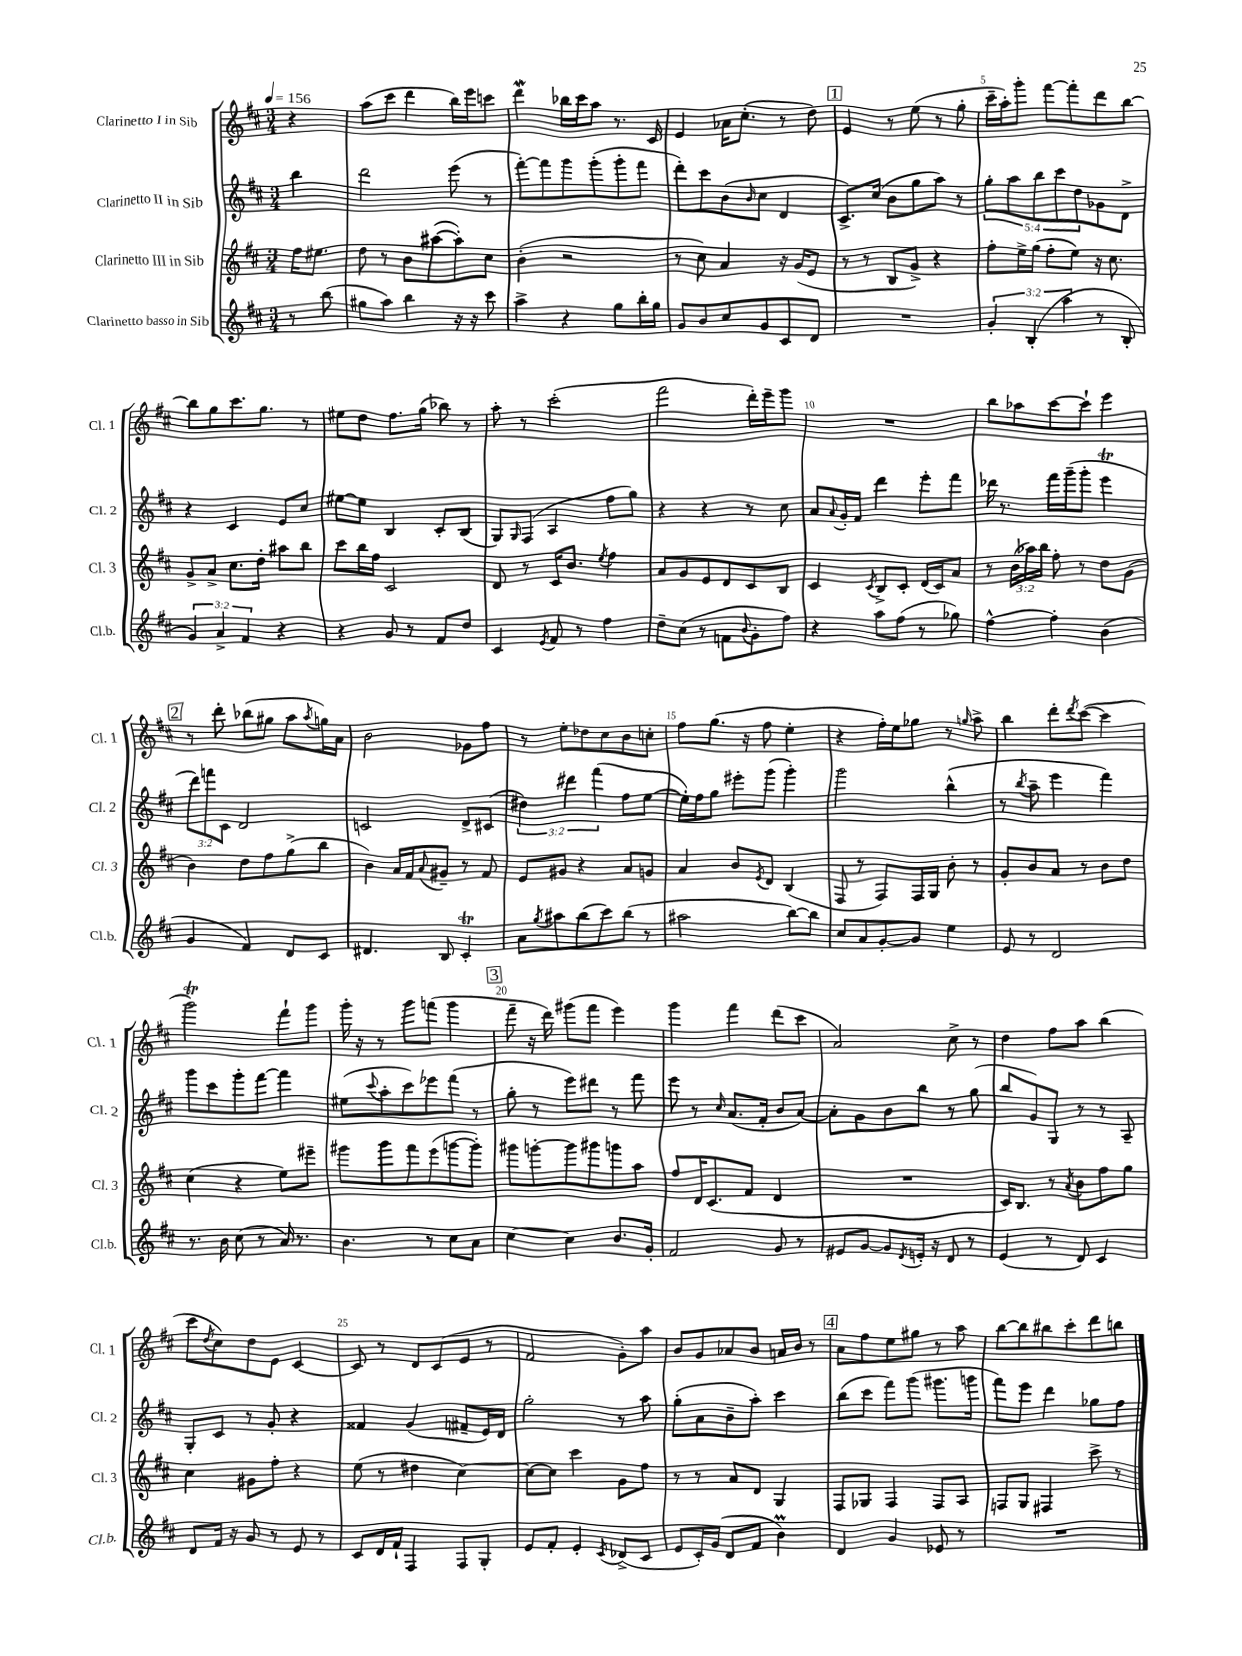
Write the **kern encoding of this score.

**kern	**kern	**kern	**kern
*part4	*part3	*part2	*part1
*staff4	*staff3	*staff2	*staff1
*I"Clarinetto basso in Sib	*I"Clarinetto III in Sib	*I"Clarinetto II in Sib	*I"Clarinetto I in Sib
*I'Cl.b.	*I'Cl. 3	*I'Cl. 2	*I'Cl. 1
*clefG2	*clefG2	*clefG2	*clefG2
*k[f#c#]	*k[f#c#]	*k[f#c#]	*k[f#c#]
*M3/4	*M3/4	*M3/4	*M3/4
*MM156	*MM156	*MM156	*MM156
=	=	=	=
8r	16ff#\KL	4bb\	4r
.	8.ee#X\J	.	.
(8bb\	.	.	.
=1	=1	=1	=1
8gg#X\L	8dd\	2ddd\	(8aa\L
8aa\J)	8r	.	8ccc#\J
4bb\	8b\L	.	4ddd\
.	([8aa#X\	.	.
16r	8aa#'\])	(8eee\	16bb\LL)
16r	.	.	16eee\J
8ccc#\	8cc#\J	8r	8cccn\J
=2	=2	=2	=2
4aa^\	(4b'\	[8fff#'\L)	4dddw\
.	.	8fff#\]	.
4r	2r	8ggg\	16bb-X\LL
.	.	.	16ccc#\J
.	.	(8ggg'\	8aa\J
8gg\L	.	8ggg'\	8.r
16bb'\L	.	8fff#\J	.
16gg\JJ	.	.	16c#/
=3	=3	=3	=3
8g/L	8r	8ddd'\L)	4e/
8b/	8cc#\)	8ccc#\	.
8cc#/	4a/	(8b\	16a-X\KL
.	.	.	(8.cc#'\J
.	.	16qqb/	.
8g/	.	8cc#\J	.
8c#/	16r	4d/	8r
.	(16g/KL	.	.
8d/J	8e/J	.	8dd\)
!!LO:REH:place=s1:t=1
=4	=4	=4	=4
2.r	8r	8.c#^/L)	4e/
.	8r	.	.
.	.	(16cc#/Jk	.
.	8B/L	8b\L	8r
.	8g^/J)	8gg\	(8ee\
.	4r	8aa\J)	8r
.	.	8r	8gg'\
=5	=5	=5	=5
6g'/	8ff#'\L	10gg'\L	16ccc#~\LL
.	.	.	16aa'\J)
.	.	10aa\	.
.	16ee^\L	.	8ggg'\J
(6B'/	.	.	.
.	(16gg\JJ	.	.
.	.	10bb\	.
.	8ff#'\L	.	[8fff#\L
.	.	10ccc#\	.
6aa\	.	.	.
.	8ee\J)	.	8fff#'\]
.	.	10dd\	.
8r	16r	8g-X\	8ddd\
.	8.cc#\	.	.
8B'/	.	8d^\J	[8bb\J
!!LO:LB:g=z
=6	=6	=6	=6
6g/)	8g^/L	4r	8bb\L]
.	8a^/J	.	8gg\
6a^/	.	.	.
.	8.cc#\L	4c#/	8.ccc#\
6f#/	.	.	.
.	16dd'\Jk	.	8.gg\J
4r	8aa#X\L	8e/L	.
.	8bb\J	8cc#/J	8r
=7	=7	=7	=7
4r	8ccc#\L	[8ee#X\L	8ee#X\L
.	16bb\L	8ee#\J]	8dd\J
.	16ff#\JJ	.	.
8g/	2c#/	4B/	8.ff#\L
8r	.	.	.
.	.	.	(16gg\Jk
8f#/L	.	8c#'/L	8bb-X\)
8dd/J	.	(8B/J	8r
=8	=8	=8	=8
4c#/	8d/	8G/L)	8aa'\
.	.	16qqG/	.
.	8r	(8F#/J	8r
8qe/	.	.	.
8f#/	16c#/KL	4A/	(2ccc#'\
.	8.b/J	.	.
8r	.	.	.
.	8qee/	.	.
4ff#\	4ff#\	8ff#\L	.
.	.	8gg\J)	.
=9	=9	=9	=9
8dd~\L	8a/L	4r	2fff#\
(8cc#\J	8g/	.	.
8r	8e/	4r	.
8fn\L	8d/	.	.
8qqb/	.	.	.
8g'\	8c#/	8r	16ddd'\LL)
.	.	.	16eee~\J
8ff#\J)	8B/J	8cc#\	8ggg\J
=10	=10	=10	=10
4r	4c#/	8a/L	2.r
.	.	8qqa/	.
.	.	16g'/L	.
.	.	16f#/JJ	.
.	8qc#/	.	.
8aa\L	8B^/L	4ddd\	.
(8ff#\J	8c#'/J	.	.
8r	(16d/LL	8eee'\L	.
.	16c#/J)	.	.
8gg-X\)	8a/J	8fff#\J	.
=11	=11	=11	=11
[4ff#^^\	8r	16ddd-X\	8bb\L
.	.	8.r	.
.	(24b\LL	.	8aa-X\
.	24aa-X\)	.	.
.	24bb\JJ	.	.
4ff#'\]	8ff#'\	16fff#\LL	[8ccc#\
.	.	(16ggg~\J	.
.	8r	8ggg'\J	8ccc#`\J]
(4b\	8dd\L	4eeeT\	4eee\
.	(8g\J	.	.
!!LO:LB:g=z
!!LO:REH:place=s1:t=2
=12	=12	=12	=12
4g/	4b\)	12ddd\L)	8r
.	.	12fffn\	.
.	.	.	8ddd'\
.	.	12c#\J	.
4f#/)	8dd\L	2d/	(8bb-X\L
.	8ff#\	.	8gg#X\J
8d/L	(8gg^\	.	8aa\L
.	.	.	8qaa/
8c#/J	8bb\J	.	16ggn\L)
.	.	.	16a\JJ
=13	=13	=13	=13
4.d#X/	4b\)	2cn/	2b\
.	16a/LL	.	.
.	16f#/J	.	.
.	8qqa/	.	.
8B/	8g#X~/J	.	.
4c#t'/	8r	8d^/L	8g-X\L
.	8f#/	(8c#X/J	8ff#\J
=14	=14	=14	=14
8a\L	8e/L	6dd#X\)	8r
8qgg/	.	.	.
8aa#X\	8g#X/J	.	8ee'\L
.	.	6ddd#X\	.
(8bb\	4r	.	8dd-X\
.	.	(6fff#\	.
8ccc#\)	.	.	8cc#\
(8bb\J	8a/L	8ff#\L	8b\
8r	8gn/J	[8ee\J	8ccn'\J
=15	=15	=15	=15
2aa#X\	4a/	16ee'\LL])	8ff#\L
.	.	16ff#\J	.
.	.	8gg\J	(8.gg\J
.	8b/L	8eee#X'\L	.
.	.	.	16r
.	8qe/	.	.
.	8d/J	(8ggg\J	8ff#\
[8bb\L)	(4B/	4ggg'\)	4ee'\
8bb\J]	.	.	.
=16	=16	=16	=16
8cc#/L	8F#/	2ggg\	4r
8a/	8r	.	.
[8g'/	8F#/L)	.	16ff#'\LL)
.	.	.	16ee\J
8g/J]	16F#/L	.	8gg-X\J
.	16G/JJ	.	.
4ee\	8b'\	(4bb^^\	8r
.	.	.	16qqggn/
.	8r	.	8aa^\
=17	=17	=17	=17
8e/	8g'/L	8r	4bb\
.	.	8qbb/	.
8r	8b/	8aa~\	.
2d/	8a/J	4eee\	8ddd'\L
.	.	.	8qddd/
.	8r	.	([8ccc#\J
.	8b\L	4fff#\)	4ccc#\]
.	8dd\J	.	.
!!LO:LB:g=z
=18	=18	=18	=18
8.r	(4cc#\	8ggg\L	2gggT\)
.	.	8ccc#\	.
16b\	.	.	.
(8cc#\	4r	8ggg'\	.
8r	.	[8fff#\J	.
16a/)	8ee\L)	4fff#\]	8fff#`\L
8.r	.	.	.
.	8eee#X~\J	.	8ggg\J
=19	=19	=19	=19
4.b\	8ggg#X\L	(8ee#X\L	16ggg'\
.	.	.	16r
.	.	8qqccc#/	.
.	8ggg#\	8aa'\	8r
.	8fff#\	8ccc#\)	8ggg\L
8r	(8eee\	8eee-X\	(8fffn\J
8cc#\L	[8gggn\	(8fff#\J	4ggg\
8a\J	8ggg'\J])	8r	.
!!LO:REH:place=s1:t=3
=20	=20	=20	=20
[4cc#\	8ggg#X\L	8gg'\	8fff#~\
.	[8gggn'\	8r	16r
.	.	.	16ddd\)
4cc#\]	8ggg\]	8eee\L)	(8ggg#X\L
.	8ggg#X\	8ddd#X\J	8fff#\J
8.b/L	8gggn\	8r	4eee\)
.	8aa\J	8fff#\	.
16g'/Jk	.	.	.
=21	=21	=21	=21
2f#/	8ff#/L	8eee\	4ggg\
.	16d/K	8r	.
.	(8.c#/	.	.
.	.	16qqcc#/	.
.	.	(8.a/L	4fff#\
.	8f#/J	.	.
.	.	16f#'/Jk	.
8g/	4d/	8b/L	(8ddd\L
8r	.	[8a/J)	8ccc#\J
=22	=22	=22	=22
8e#X/L	2.r	8a'\L]	2a/)
[8g/J	.	8g\	.
8g/L]	.	8b\	.
8qd/	.	.	.
16en'/Jk	.	8bb\J	.
16r	.	.	.
8d/	.	8r	8cc#^\
8r	.	(8gg\	8r
=23	=23	=23	=23
(4e/	16c#/KL)	8bb/L	4dd\
.	8.B/J	.	.
.	.	8g/)	.
8r	8r	8G/J	8ff#\L
.	8qa/	.	.
8d/)	8b\L	8r	8aa\J
4c#/	8ff#\	8r	(4bb\
.	8gg\J	8A~/	.
!!LO:LB:g=z
=24	=24	=24	=24
8d/L	4cc#\	8G'/L	8ccc#\L
.	.	.	8qdd/
16f#/Jk	.	8c#/J	8cc#\)
16r	.	.	.
8g/	8g#X\L	8r	8dd\
8r	8ff#'\J	8g'/	8e\J
8e/	4r	4r	[4c#/
8r	.	.	.
=25	=25	=25	=25
8c#/L	(8ee\	4f##X/	8c#/]
16d/L	8r	.	8r
16f#`/JJ	.	.	.
4F#/	4dd#X\	(4g/	8d/L
.	.	.	(8c#/
8F#/L	[4cc#\)	8f#X~/L	8e/J
8G'/J	.	16e/L)	8r
.	.	16d/JJ	.
=26	=26	=26	=26
8e/L	8cc#\L_	2gg'\	2f#/
8f#'/J	8cc#\J]	.	.
4e'/	4ccc#\	.	.
8qc#/	.	.	.
(8d-X^/L	8g\L	8r	8g'\L)
8c#/J	8ff#\J	8aa\	8aa\J
=27	=27	=27	=27
8e/L	8r	(8gg'\L	8b/L
16c#'/L)	8r	8a\	8g/
(16g/JJ	.	.	.
8d/L	8a/L	8b~\	8a-X/
8f#/J	8d/J	8aa'\J)	8b/J
4bM\)	4G/	4ccc#\	16an/LL
.	.	.	16b/JJ
.	.	.	8r
!!LO:REH:place=s1:t=4
=28	=28	=28	=28
4d/	8F#/L	(8bb\L	8a\L
.	8G-X/J	8ccc#\J	8ff#\
4g/	4F#/	8fff#\L)	8ee\
.	.	(8ggg\J	8gg#X\J
8e-X/	8F#/L	8.ggg#X\L	8r
8r	8A/J	.	8aa\
.	.	16gggn\Jk	.
=29	=29	=29	=29
2.r	8Fn/L	8fff#\L)	[8bb\L
.	8G/J	8eee\J	8bb\]
.	4F#X/	4ddd\	8bb#X\
.	.	.	8ccc#'\
.	8ccc#^\	8gg-X\L	8ddd\
.	8r	8ff#\J	8bbn\J
==	==	==	==
*-	*-	*-	*-
